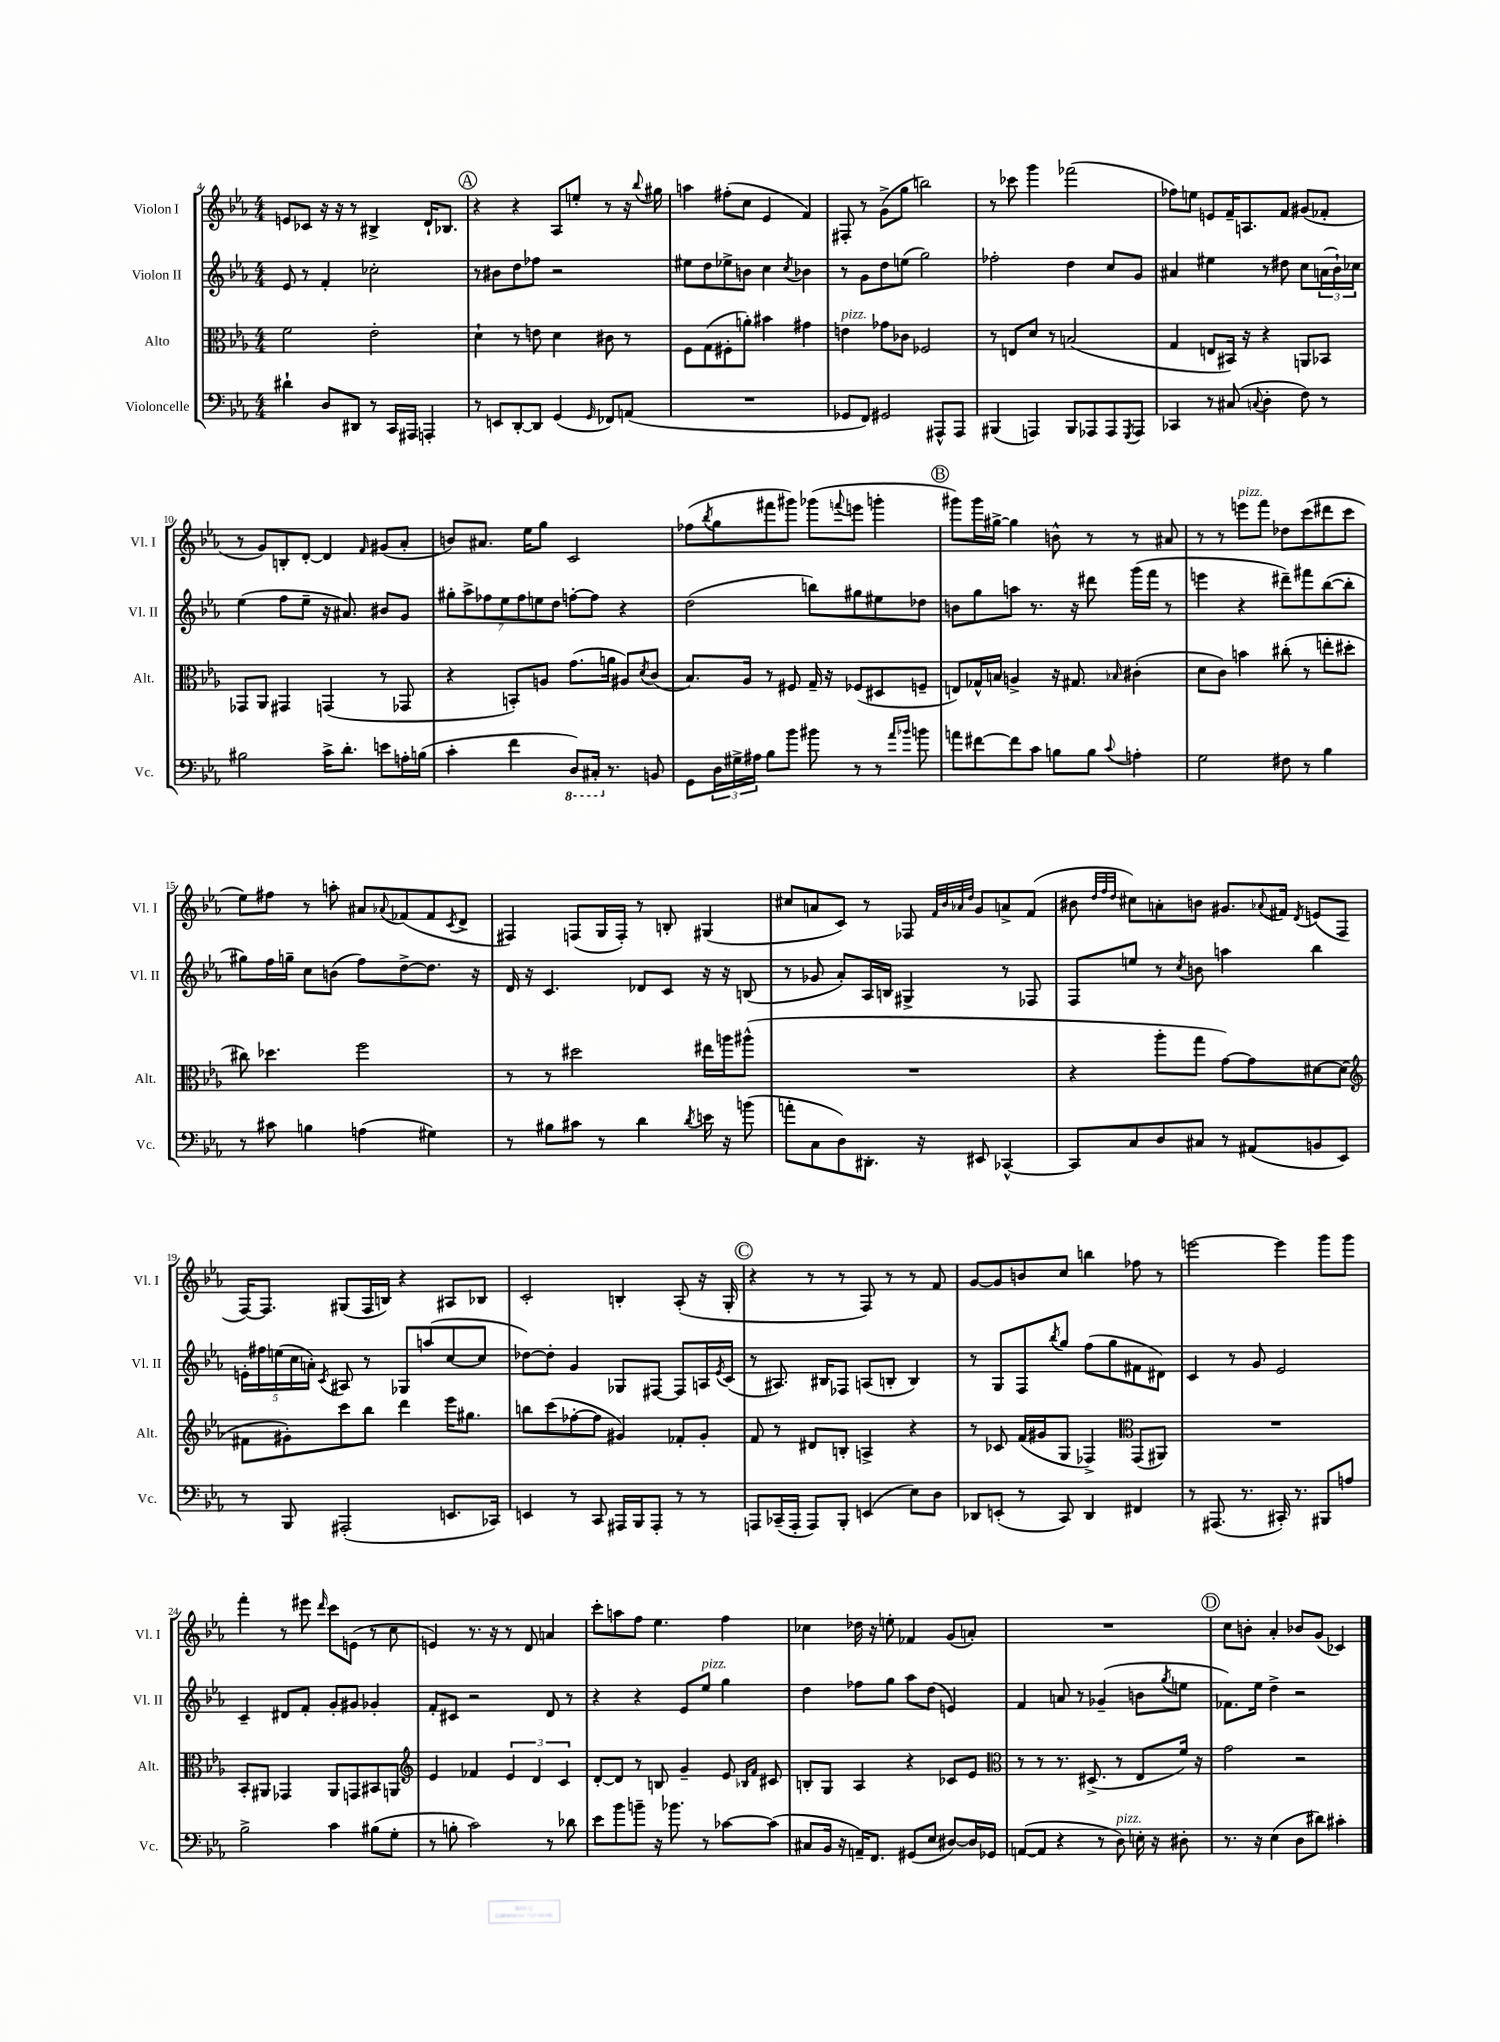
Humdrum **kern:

**kern	**kern	**kern	**kern
*staff4	*staff3	*staff2	*staff1
*clefF4	*clefC3	*clefG2	*clefG2
*k[b-e-a-]	*k[b-e-a-]	*k[b-e-a-]	*k[b-e-a-]
*M4/4	*M4/4	*M4/4	*M4/4
4d#`	2f	8e-	8e
.	.	8r	8c-
8D	.	4f'	16r
.	.	.	16r
8DD#	.	.	8r
8r	2e-'	2cc-'	4B#^
16CC	.	.	.
16AAA#	.	.	.
4AAA'	.	.	16d`
.	.	.	8.B-
=	=	=	=
8r	4d`	8r	4r
8EE	.	8b#	.
[8DD'	8r	8dd	4r
8DD]	8e	8ff-	.
(4GG	4d	2r	8A-
.	.	.	8ee'
16qqGG	.	.	.
8FF-)	8c#	.	8r
(8AA	8r	.	16r
.	.	.	8qqbb-
.	.	.	16gg#
=	=	=	=
1r	8F	8ee#	4aa
.	(8G	8dd	.
.	8F#'	8ee-^	(8ff#'
.	8a')	8b	8cc
.	4b#	4cc	4e-
.	.	8qcc	.
.	4g#	4b-	4f)
=	=	=	=
8GG-	4e	8r	8F#'
8FF)	.	8g	8r
2GG#	8g-	8dd	(8g^
.	8c-	(8ee	8gg
.	2F-	2gg)	2bb)
8AAA#^^	.	.	.
8AAA#	.	.	.
=	=	=	=
(4BBB#	8r	2ff-'	8r
.	8E	.	8ccc-
4AAA)	8d	.	4ggg
.	8r	.	.
8BBB#	(2B	4dd	(2fff-
8AAA-	.	.	.
8AAA-	.	8cc	.
8qGGG	.	.	.
8AAA-	.	8g	.
=	=	=	=
4CC-	4G	4a#	8ff-)
.	.	.	8ee
8r	8E	4ee#	8e
(8C#	16BB#)	.	16f~
.	16r	.	8.A
8qqC	.	.	.
4D'	4r	8r	.
.	.	8dd#	8f
8F)	8AA	8cc	(8g#
8r	8BB-	(24a	8f-'
.	.	24b-`)	.
.	.	24cc-	.
=	=	=	=
2B#	8GG-	(4ee-	8r
.	8AA-	.	8g)
.	4GG#	8ff	8B'
.	.	8ee-~	[8d'
16c^	(4GG	16r	4d]
8.d'	.	8.a#)	.
.	.	.	16qqf
8e	8r	8b#	(8g#
16A'	8GG-	8g	8a-'
(16B	.	.	.
=	=	=	=
4c'	4r	14gg#'	8b)
.	.	14aa-^	.
.	.	.	8.a#
.	.	14ff-	.
.	.	14ee-	.
4f	8BB')	.	.
.	.	14ff-	.
.	.	.	16ee-
.	.	14ee	.
.	8A	.	8gg
.	.	14dd	.
8DD)	(8.g	[8ff'	2c
16CC#'	.	8ff]	.
8.r	16a	.	.
.	8A#)	4r	.
.	8qd	.	.
8BB	(8c	.	.
=	=	=	=
8GG	8.B-)	(2dd	(8ff-
.	.	.	8qbb-
24D	.	.	8gg
24G#^	.	.	.
.	16A-	.	.
24A#	.	.	.
8B-	8r	.	8fff#
8b-	8F#	.	8ggg#)
8b#	16G~	8bb)	(8ggg-
.	16r	.	.
.	.	.	8qqfff
8r	(8F-	8gg#	8eee
8r	8D#	8ee#	4ggg'
16qqa-	.	.	.
16qqb-	.	.	.
8b	8F~	8dd-	.
=	=	=	=
8a	8E)	8b	8ggg#)
[8f#	16G-^^	8gg	16ggg#
.	16B	.	[16gg#^
8f#]	4A^	8aa	4gg#]
8c	.	8.r	.
8B	16r	.	8b^^
.	8.G#	16r	.
8B	.	8ddd#	8r
8qqc	16qqB-	.	.
4A'	(4c#'	(16ggg	8r
.	.	16fff	.
.	.	8r	8a#
=	=	=	=
2G	8d	4eee	8r
.	8c)	.	8r
.	4b	4r	8eee
.	.	.	8fff
8F#	(8cc#'	8ddd#~)	8dd-
8r	8r	8fff#	(8ccc
4B-	8ee'	([8bb-	8ddd#
.	8dd#'	8bb-']	8ccc
=	=	=	=
8r	8cc#)	8gg#)	8ee-)
8c#	4.dd-	16ff	8ff#
.	.	16gg~	.
4B	.	8cc	8r
.	.	(8b	8aa'
(4A	2ff	8ff)	8a#
.	.	.	8qqa-
.	.	[8dd^	(8f-
4G#)	.	8.dd]	8f-
.	.	.	8qc
.	.	.	8d^
.	.	16r	.
=	=	=	=
8r	8r	16d	4F#)
.	.	16r	.
8B#	8r	4.c	.
8c#	2dd#	.	(8F
8r	.	.	16G
.	.	.	16F')
4d	.	8d-	8r
.	.	8c	8B'
8qd	.	.	.
16e	16ee#	16r	(4G#
16r	16aa	16r	.
(8b	(8aa#^^	(8B	.
=	=	=	=
8a'	1r	8r	8cc#
8C	.	8g-	8a
8D)	.	8a-')	8c)
8.DD#'	.	16A-	8r
.	.	16B	.
.	.	4G#^	8F-
16r	.	.	.
.	.	.	32qqf
.	.	.	32qqb-
.	.	.	32qqa-
.	.	.	32qqdd
8EE#	.	.	8g
[4CC-^^	.	8r	8a^
.	.	8F-	(8f
=	=	=	=
8CC-]	4r	8F	8b#
.	.	.	32qqdd
.	.	.	32qqff
.	.	.	32qqdd
8C	.	8ee	8cc#)
8D	8aa-'	8r	8a'
.	.	8qcc	.
8C#	8gg	8b	8b
8r	[8g)	4aa	8.g#
(8AA#	8g]	.	.
.	.	.	8qqa-
.	.	.	16f#
.	.	.	8qd
8BB	[8d#	4bb-	(8e
8EE-)	(8d#]	.	8F
=	=	=	=
*	*clefG2	*	*
8r	8f#	20e'	[16F)
.	.	20ff#	.
.	.	.	8.F]
.	.	(20ee	.
8BBB-	8g#')	.	.
.	.	20cc	.
.	.	20a')	.
.	.	8qc	.
(2AAA#'	8ccc	8A#	(8G#
.	8bb-	8r	16F
.	.	.	16B)
.	4ddd	8G-	4r
.	.	(8aa	.
8.EE	16eee-	[8cc	8A#
.	8.gg#	.	.
.	.	8cc]	8B-
16CC-)	.	.	.
=	=	=	=
4EE	8bb	[8dd-)	2c'
.	(8ccc	8dd-']	.
8r	[8ff-'	4g	.
8CC	8ff-]	.	.
16AAA#	4g#)	8G-	4B'
16BBB-	.	.	.
8AAA#'	.	[8F#	.
8r	8f-'	8F#]	(8A-'
8r	8g#'	16A	16r
.	.	8qe-	.
.	.	(16c	16G'
=	=	=	=
8AAA	8f	8r	4r
(16CC-~	8r	8.A#)	.
16AAA'	.	.	.
8AAA)	8d#	.	8r
.	.	16B#	.
8BBB-'	8B'	8F-	8r
(4EE	4A^	(8A	8F)
.	.	8B'	8r
8E-)	4r	4B)	8r
8D	.	.	8f
=	=	=	=
8DD-	8r	8r	[8g
(8EE'	8c-	8G	8g]
8r	(16f	8F	8b
.	16g#	.	.
.	.	8qbb-	.
8CC)	8G	8gg	8cc
4DD-	4F-^)	(8ff	4bb
.	.	8gg	.
*	*clefC3	*	*
4FF#	(8GG	8f#	8ff-
.	8AA#)	8d#)	8r
=	=	=	=
8r	1r	4c	[2eee
(8.AAA#	.	.	.
.	.	8r	.
8.r	.	.	.
.	.	8g	.
16CC#')	.	2e-	4eee]
8.r	.	.	.
8BBB#	.	.	8ggg
8A	.	.	8ggg
=	=	=	=
2B-^	8BB-'	4c~	4fff'
.	8AA#	.	.
.	4GG-	8d#	8r
.	.	8f'	8eee#
.	.	.	16qqddd
4c	8AA#	8g'	8ccc
.	8GG	8g#	(8e
(8B#	8BB#	4g-'	8r
8G'	8AA	.	8cc
=	=	=	=
*	*clefG2	*	*
8r	4e-	8f'	4e)
8B'	.	8c#	.
2c)	4f-	2r	8.r
.	.	.	16r
.	6e-	.	8r
.	.	.	8d
.	6d	.	.
8r	.	8d	4a
.	6c	.	.
8d-	.	8r	.
=	=	=	=
8e-	[8d'	4r	8ccc'
8b-	8d]	.	8aa
8b~	8r	4r	8ff
16r	8B	.	4.ee-
8.b-	.	.	.
.	4g~	8e-	.
8r	.	8ee-	.
[8c-	8e-	4gg	4ff
.	16qqB-	.	.
.	16qqf	.	.
(8c-]	8c#	.	.
=	=	=	=
8C#	8B'	4dd	4cc-
16BB-	8G	.	.
16r	.	.	.
16AA~)	4A-	8ff-	16dd-
8.FF	.	.	16r
.	.	8gg	8ee'
(8GG#	4r	8aa-	4f-
8E-	.	(8dd	.
[8D#)	8c-	4e)	(8g
16D#]	8e-	.	8a')
16GG-	.	.	.
=	=	=	=
*	*clefC3	*	*
([8AA	8r	4f	1r
8AA]	8r	.	.
4r	8.r	8a	.
.	.	8r	.
.	(8.D#^	.	.
8r	.	(4g-~	.
8D)	8r	.	.
16E'	8E-	8b	.
16r	.	.	.
.	.	8qgg	.
8D#'	16f)	8ee	.
.	16r	.	.
=	=	=	=
8.r	2g	8.f-)	8cc
.	.	.	8b'
16r	.	16ee-	.
(4E-	.	4dd^	4a-'
8D	2r	2r	8b-
8d#)	.	.	(8g
4c#'	.	.	4c-)
==	==	==	==
*-	*-	*-	*-
